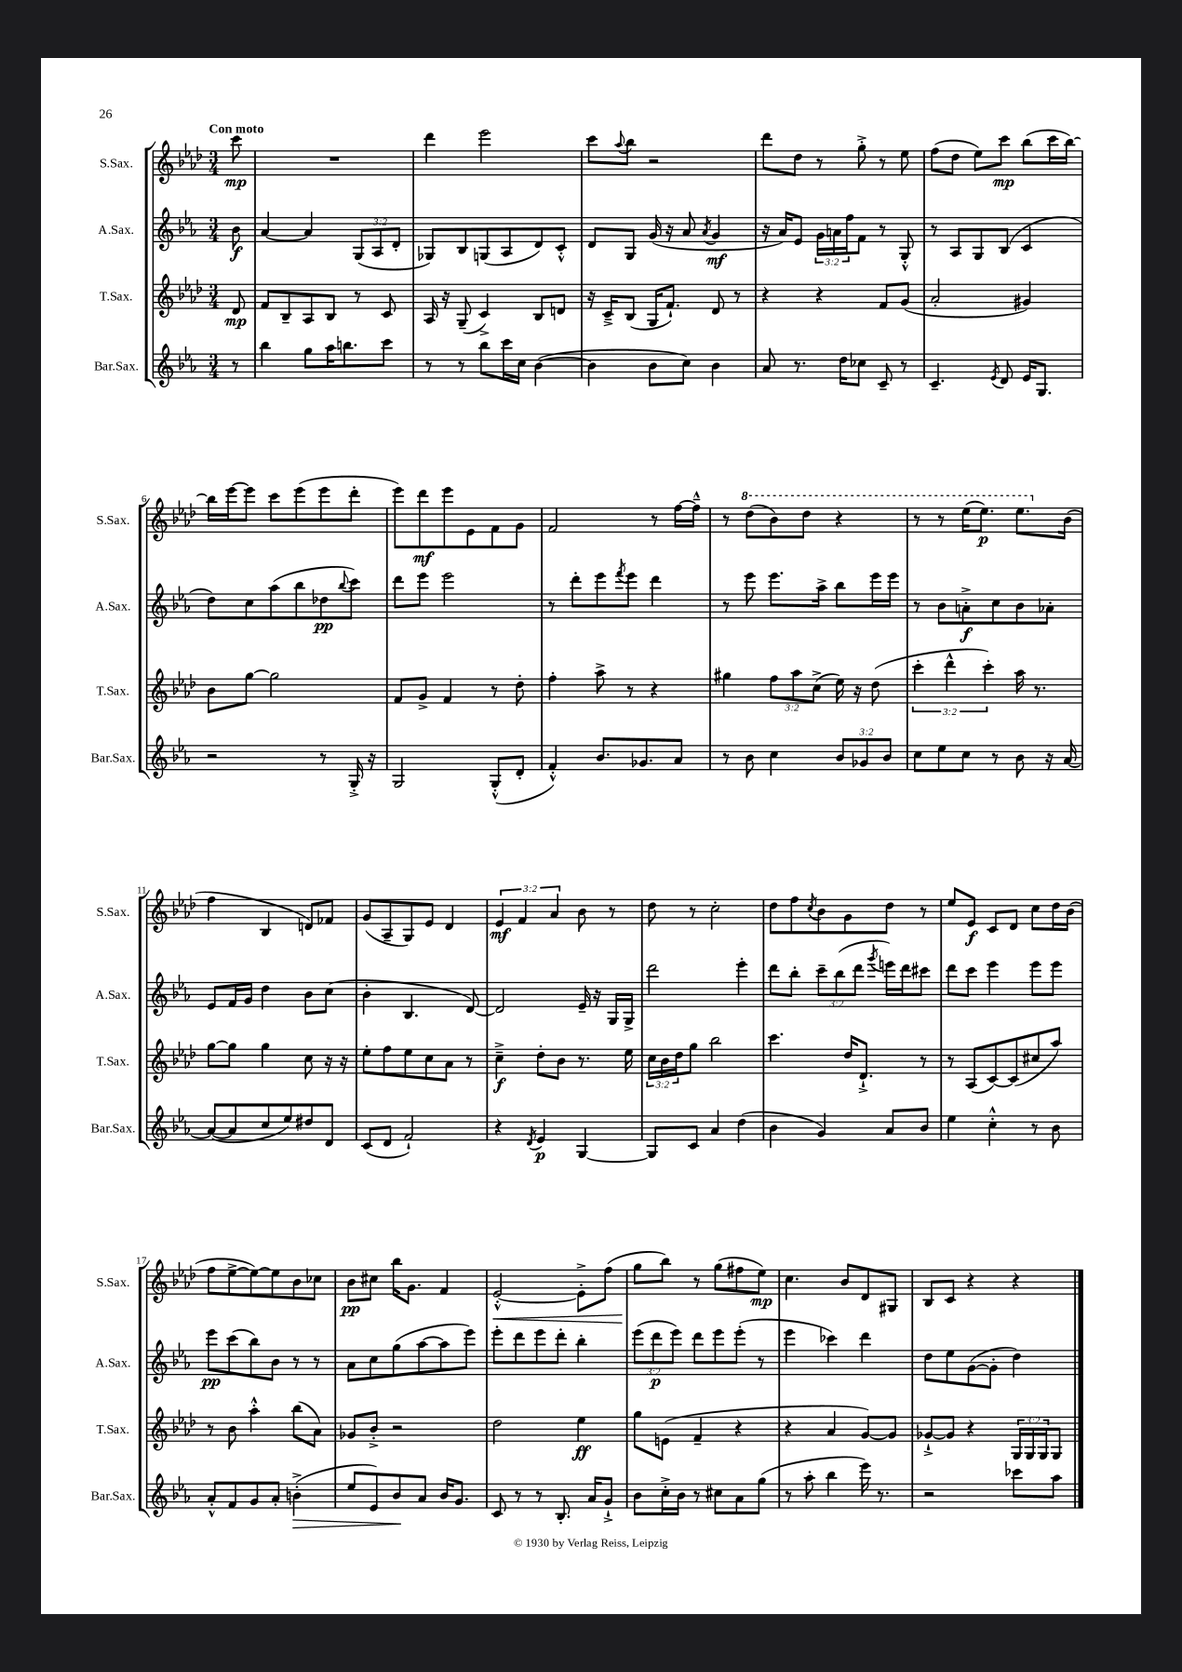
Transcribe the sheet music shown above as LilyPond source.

<<
\new StaffGroup <<
\new Staff = "s0" \with { instrumentName = "S.Sax." shortInstrumentName = "S.Sax." } {
    \clef treble \key aes \major \numericTimeSignature \time 3/4 \override Staff.TupletNumber.text = #tuplet-number::calc-fraction-text \partial 8 \tempo "Con moto"
    c'''8\mp |
    R2. |
    des'''4 ees'''2 |
    c'''8 \appoggiatura { aes''8 } bes''8 r2 |
    des'''8 des''8 r8 g''8-.-> r8 ees''8 |
    f''8( des''8 ees''8) c'''8\mp bes''8( c'''16 bes''16~) |
    bes''16 ees'''16~ ees'''8 c'''8 ees'''8( ees'''8 des'''8-. |
    ees'''8) des'''8\mf ees'''8 ees'8 f'8 g'8 |
    f'2 r8 f''16~ f''16---^ |
    r8 \ottava #1 des'''8( bes''8) des'''8 r4 |
    r8 r8 ees'''16( ees'''8.\p) ees'''8. \ottava #0 bes'16( |
    f''4 bes4 d'8) fes'8 |
    g'8( aes8-- g8) ees'8 des'4 |
    \tuplet 3/2 { ees'4\mf f'4 aes'4 } bes'8 r8 |
    des''8 r8 c''2-. |
    des''8 f''8 \acciaccatura { c''8 } bes'8 g'8 des''8 r8 |
    ees''8 ees'8\f c'8 des'8 c''8 des''16 bes'16( |
    f''8 ees''8~-> ees''8~) ees''8 bes'8 ces''8 |
    bes'8\pp cis''8 bes''16 g'8. f'4 |
    ees'2~-.-^\< ees'8-.-> f''8( |
    g''8\! bes''8) r8 g''8( fis''8 ees''8\mp) |
    c''4. bes'8 des'8 gis8 |
    bes8 c'8 r4 r4 \bar "|." |
}
\new Staff = "s1" \with { instrumentName = "A.Sax." shortInstrumentName = "A.Sax." } {
    \clef treble \key ees \major \numericTimeSignature \time 3/4 \override Staff.TupletNumber.text = #tuplet-number::calc-fraction-text \partial 8
    bes'8\f |
    aes'4~ aes'4 \tuplet 3/2 { g8( aes8 d'8-. } |
    ges8) bes8 g8( aes8 d'8) c'8-.-^ |
    d'8 g8 g'16( r16 aes'8 \acciaccatura { aes'8 } g'4\mf |
    r16 aes'16) ees'8 \tuplet 3/2 { g'16 a'16 f''16 } f'8 r8 g8-.-^ |
    r8 aes8 g8 bes8( c'4 |
    d''8) c''8 aes''8( bes''8 des''8\pp \appoggiatura { bes''8 } c'''8) |
    d'''8 ees'''8 ees'''2 |
    r8 d'''8-. ees'''8 \acciaccatura { f'''8 } ees'''8 d'''4 |
    r8 ees'''8 ees'''8. aes''16-> bes''8 ees'''16 ees'''16 |
    r8 bes'8 a'8-.->\f c''8 bes'8 aes'8-. |
    ees'8 f'16 g'16 d''4 bes'8 c''8( |
    bes'4-. bes4. d'8~) |
    d'2 ees'16-- r16 g16 g16-> |
    d'''2 ees'''4-. |
    d'''8 bes''8-. \tuplet 3/2 { c'''8-- bes''8( d'''8 } \acciaccatura { g'''8 } e'''16) d'''16 cis'''8 |
    d'''8 c'''8 ees'''4 ees'''8 ees'''8 |
    ees'''8\pp c'''8( bes''8) bes'8 r8 r8 |
    aes'8 c''8 g''8( aes''8~ aes''8 ees'''8) |
    ees'''8-. d'''8 ees'''8 d'''8-. bes''4-. |
    \tuplet 3/2 { ees'''8( d'''8\p ees'''8) } d'''8 ees'''8 ees'''8-.( r8 |
    ees'''4 ces'''4) d'''4 |
    d''8 ees''8 g'8~( g'8-. d''4) \bar "|." |
}
\new Staff = "s2" \with { instrumentName = "T.Sax." shortInstrumentName = "T.Sax." } {
    \clef treble \key aes \major \numericTimeSignature \time 3/4 \override Staff.TupletNumber.text = #tuplet-number::calc-fraction-text \partial 8
    des'8\mp |
    f'8 bes8-- aes8 bes8 r8 c'8 |
    aes16 r16 g8--( c'4->) bes8 d'8 |
    r16 c'16---> bes8( g16 f'8.-!) des'8 r8 |
    r4 r4 f'8 g'8( |
    aes'2-. gis'4) |
    bes'8 g''8~ g''2 |
    f'8 g'8-> f'4 r8 des''8-. |
    f''4-. aes''8-> r8 r4 |
    gis''4 \tuplet 3/2 { f''8 aes''8 c''8->( } ees''16) r16 des''8( |
    \tuplet 3/2 { c'''4-. des'''4-^ c'''4-.) } aes''16 r8. |
    g''8~ g''8 g''4 c''8 r16 r16 |
    ees''8-. f''8 ees''8 c''8 aes'8 r8 |
    c''4--->\f des''8-. bes'8 r8. ees''16 |
    \tuplet 3/2 { c''16 bes'16 des''16 } g''8 bes''2 |
    c'''4. des''16 des'8.-!-> r8 |
    r8 aes8( c'8~) c'8( cis''8 aes''8) |
    r8 bes'8 aes''4-.-^ bes''8( aes'8) |
    ges'8 bes'8-.-> r2 |
    des''2 ees''4\ff |
    g''8 e'8( f'4-- r4 |
    r4 aes'4 g'8~) g'8 |
    ges'8~-!-> ges'8 r4 \tuplet 3/2 { g16 g16 g16 } g8 \bar "|." |
}
\new Staff = "s3" \with { instrumentName = "Bar.Sax." shortInstrumentName = "Bar.Sax." } {
    \clef treble \key ees \major \numericTimeSignature \time 3/4 \override Staff.TupletNumber.text = #tuplet-number::calc-fraction-text \partial 8
    r8 |
    bes''4 g''8 aes''16 b''8. c'''8 |
    r8 r8 bes''8 c'''16 c''16 bes'4~( |
    bes'4 bes'8 c''8) bes'4 |
    aes'8 r8. d''16 ces''8 c'8-- r8 |
    c'4.-- \acciaccatura { ees'8 } d'8 ees'16 g8. |
    r2 r8 g16-.-> r16 |
    g2 g8-.-^( d'8-. |
    f'4-.-^) bes'8. ges'8. aes'8 |
    r8 bes'8 c''4 \tuplet 3/2 { bes'8 ges'8 bes'8 } |
    c''8 ees''8 c''8 r8 bes'8 r16 aes'16~ |
    aes'8~( aes'8 c''8 ees''8) dis''8 d'8 |
    c'8( d'8 f'2-!) |
    r4 \acciaccatura { d'8 } ees'4\p g4~ |
    g8 c'8 aes'4 d''4( |
    bes'4 g'4) aes'8 bes'8 |
    ees''4 c''4-.-^ r8 bes'8 |
    aes'8-.-^ f'8 g'8 aes'8-. b'4-.->\>( |
    ees''8 ees'8) bes'8\! aes'8 bes'16 g'8. |
    c'8 r8 r8 bes8.-. aes'16 g'8-!-> |
    bes'8 c''16-.-> bes'16 r8 cis''8 aes'8 g''8( |
    r8 aes''8-. bes''4 ees'''16) r8. |
    r2 ces'''8 aes''8 \bar "|." |
}
>>
>>
